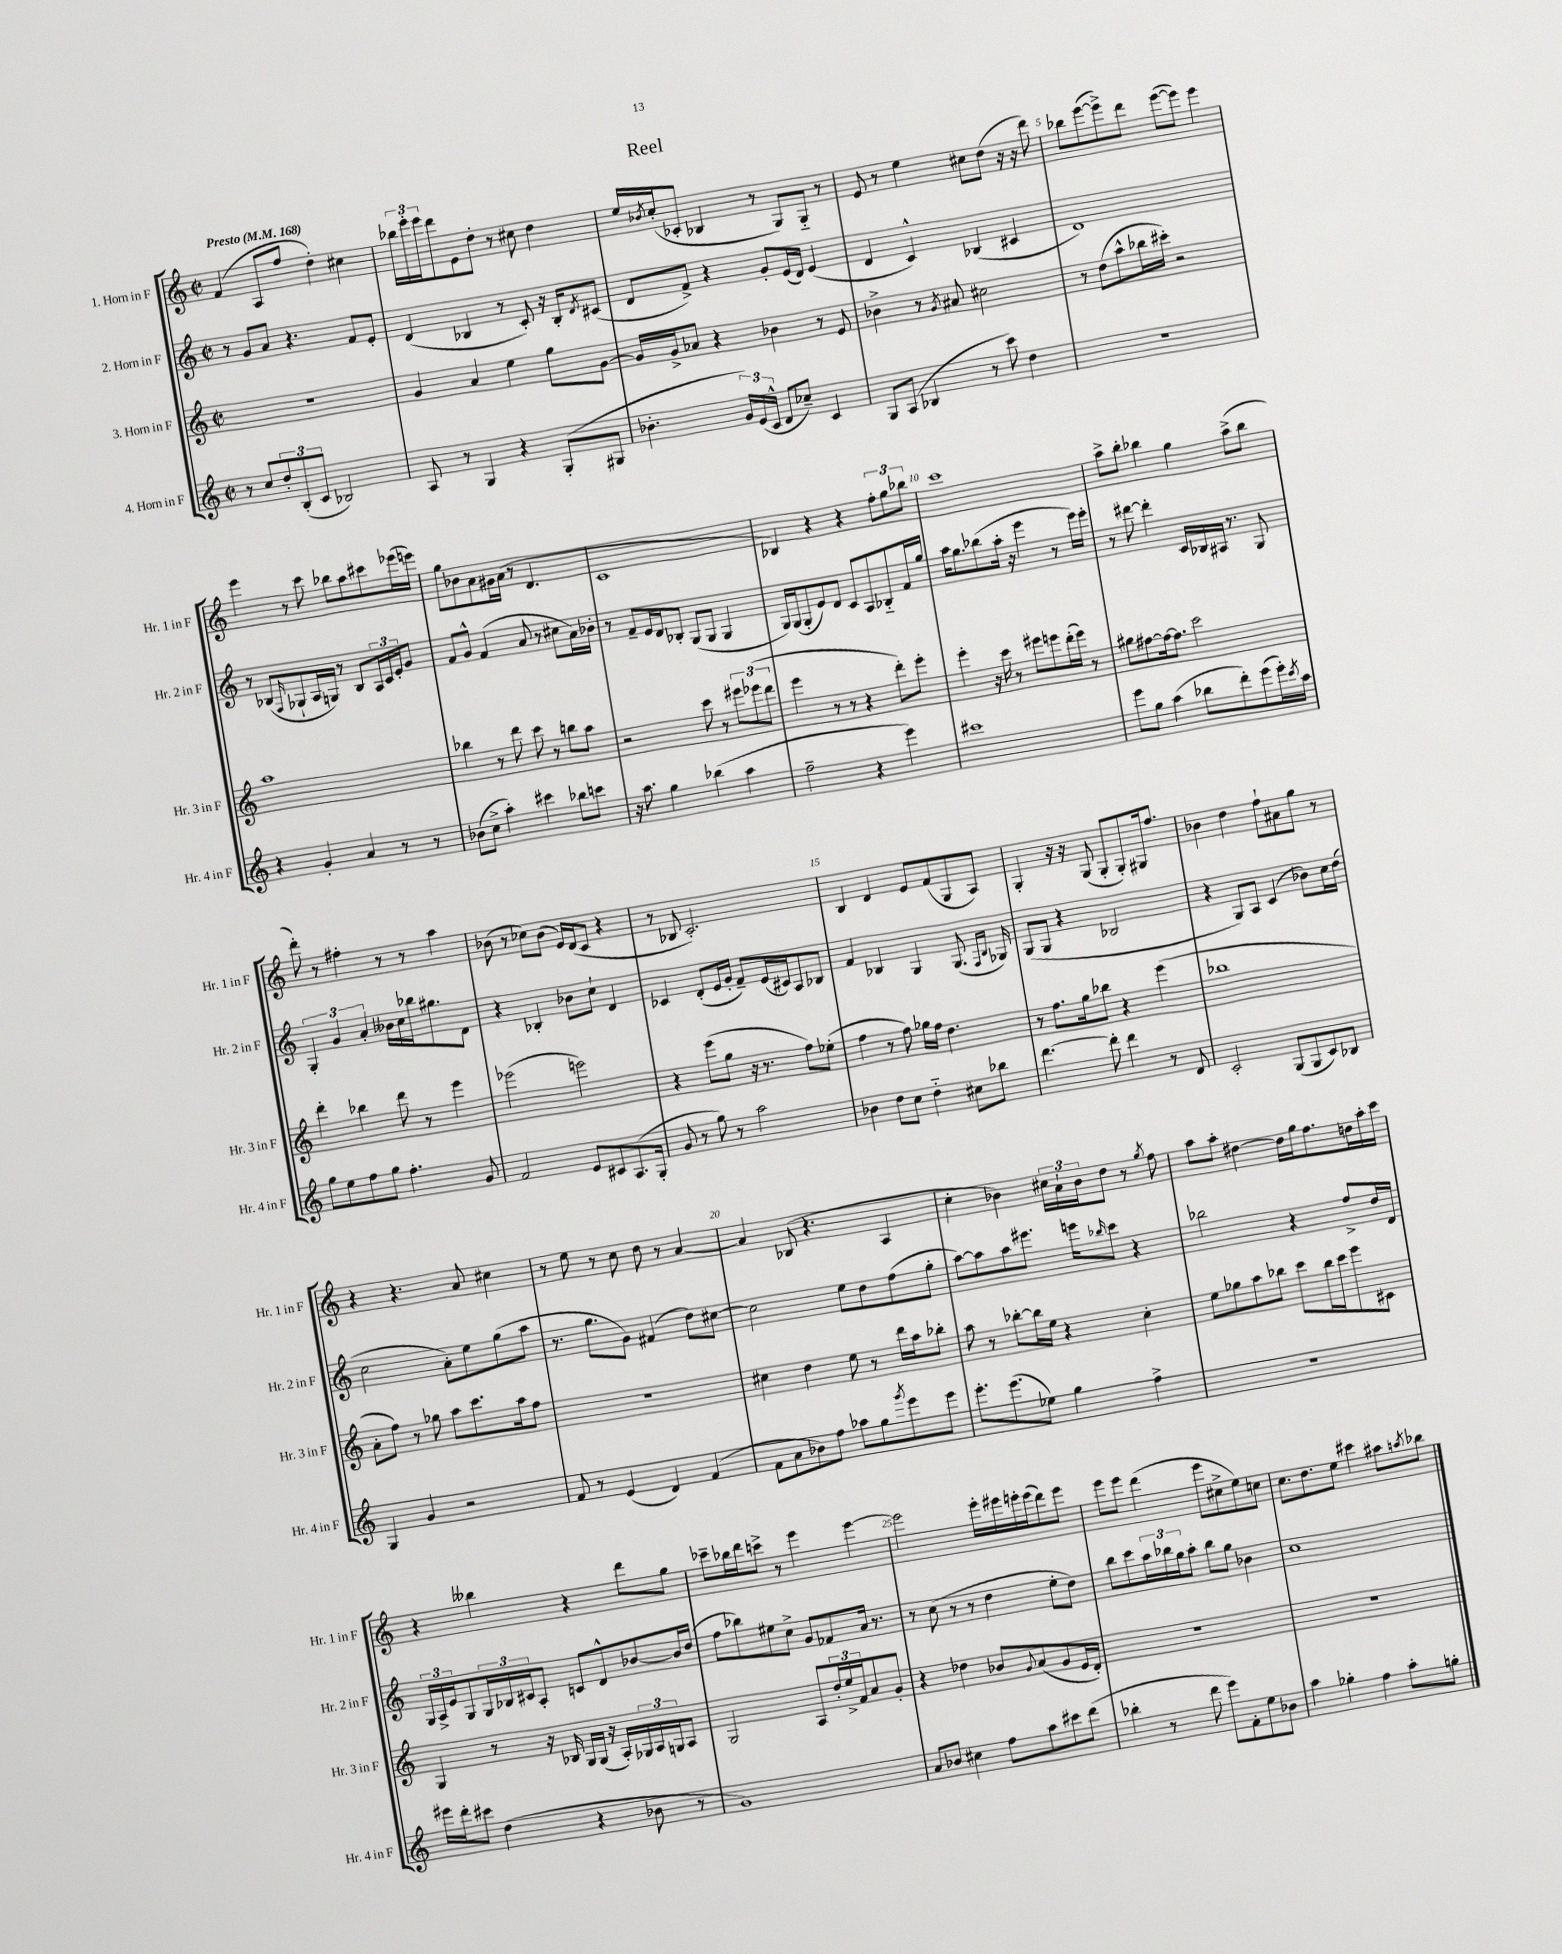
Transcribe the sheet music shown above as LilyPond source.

\header { title = "Reel" }
<<
\new StaffGroup <<
\new Staff = "s0" \with { instrumentName = "1. Horn in F" shortInstrumentName = "Hr. 1 in F" } {
    \clef treble \key c \major \defaultTimeSignature \time 2/2 \tempo "Presto" 4 = 168
    f'4( a8 f''8 d''4-.) cis''4 |
    \tuplet 3/2 { bes''16 e'''16-. e'''16 } d'''8 e'8 d''8-. r8 cis''8 d''4 |
    e''16 \acciaccatura { bes'8 } c''16-.( ces'8-. bes4 r8 g8) g8-_ r8 |
    e'8 r8 e''4 cis''8 d''8( r16 r16 d'''8) |
    bes''8 e'''8~( e'''8->) d'''8 e'''8~( e'''8) e'''4 |
    e'''4 r8 c'''8 bes''8 a''8 cis'''8 ees'''16( e'''16) |
    g''8 bes'8 a'8 gis'16 a'16( r8 d'4. |
    c'1 |
    bes4) r4 r4 \tuplet 3/2 { f''8-. g''8 bes''8 } |
    c'''1 |
    a''8-> b''8-. bes''4 g''4 a''8->( bes''8 |
    d'''8-.) r8 fis''4-. r8 r8 a''4 |
    bes'8( r8 ces''8) bes'8( e'16) d'16( c'8 r4 |
    r8 bes8 c'2.-.) |
    b4 d'4 e'8 f'8( g8 a8) |
    g4-. r16 r16 g8( g8-. g8-.) gis16 f''8. |
    bes'4 d''4 f''8-! ais'8 g''8 r8 |
    r4 r4. a'8 cis''4 |
    r8 e''8 r8 c''8 d''8 r8 a'4~ |
    a'4 bes8( r4. a4 |
    c''4-. bes'4) \tuplet 3/2 { cis''16 a'16-! bes'16 } d''8 r8 \acciaccatura { g''8 } f''8 |
    a''8 a''8-. dis''4~ dis''16 g''16 f''8. d''16 a''16-. c'''16 |
    r4 beses''4 r4 d'''8 g''8 |
    ces'''8-- bes''16 d'''16 c'''8-> r8 e'''4 e'''4~ |
    e'''2 e'''16-. eis'''16 e'''16-. e'''16( d'''8) e'''8 |
    e'''8 e'''8 d'''4( e'''8 cis''8-> e''8) c''8 |
    c''8. d''8. e''8 cis'''4 ais''8 \acciaccatura { a''8 } bes''8 \bar "|." |
}
\new Staff = "s1" \with { instrumentName = "2. Horn in F" shortInstrumentName = "Hr. 2 in F" } {
    \clef treble \key c \major \defaultTimeSignature \time 2/2
    r8 g'8 a'8 r4. f'8 e'8-. |
    d'4( bes4 r8 c'8-.) r16 bes16-. \acciaccatura { d'8 } cis'8( |
    d'8 f'8->) r4 g'8-. e'16( d'16) e'4( |
    d'4 c'4-^) bes4( cis'4 |
    d'1) |
    r8 bes8( \grace { f16 } ges8-! a16 g16) r8 bes8 \tuplet 3/2 { a16 c'16 e'16-. } g'8 |
    f'8 g'8-^ f'4( a'8 r8 cis''8 a'16) bes'16-. |
    r8 f'8-- e'16 d'16 bes8-. g8( g8 g4 |
    g16) g16( g8-. e'8) d'8 c'8 a8 bes8-_ f'16 g''16 |
    a''16 g''8. bes''8( a''16-. r16 e'''4 r8 e'''16) e'''16-. |
    r8 dis'''8~ dis'''4-. c'16 bes16 ais16 r8. g8 |
    \tuplet 3/2 { g4-. g'4 a'4-. } beses'16 c''16 bes''16 gis''8. d'8 |
    r4 bes4-. bes'8 c''8-! d'4 |
    ces'4 d'8-.( e'16 g'16-. f'8--) e'16( cis'16) a8 bes8 |
    f'4 bes4 g4 g8.( \grace { f16 bes16 } ges16) |
    g8( g8 r4 bes2 |
    r4 g8) a8 c'4( bes'8) c''16 d''16( |
    c''2 a'8-.) e''8 g''8( a''8 |
    r8. g''8. g'8) fis'4( d''8) cis''8~ |
    cis''2 e''8 d''8 f''8( g''8-. |
    a''8~) a''8 a''8 eis'''8. e'''16 \grace { bes''16 } c'''8 r4 |
    bes''2 r4 f''8-> d''16 d'16 |
    \tuplet 3/2 { g16 a16-> e'16 } g8 \tuplet 3/2 { g16 bes16 cis'16 } a8-. c'8 d'8-^ bes'8~ bes'16 d''16( |
    f''8 bes''8) eis''8 c''8-> g'8 fes'8 a'16 r8. |
    r8 c''8( r8 r8 d''4 e''8-. d''8) |
    b''8 c'''8 \tuplet 3/2 { a''16 bes''16 g''16 } a''8-. bes''8 g''8 bes'4 |
    c''1 \bar "|." |
}
\new Staff = "s2" \with { instrumentName = "3. Horn in F" shortInstrumentName = "Hr. 3 in F" } {
    \clef treble \key c \major \defaultTimeSignature \time 2/2
    R1 |
    g'4 a'4 e''4 g''8 g'8~ |
    g'16 g'16-> aes'8 r4 bes'4 r8 e'8 |
    bes'4-> r8 \acciaccatura { g'8 } ais'8 cis''2 |
    r8 d''8( a''8-^ bes''16 cis'''16-.) r2 |
    a''1 |
    bes''4 r8 d'''8 c'''8 r8 b''8 a''8 |
    r2 c'''8 r8 \tuplet 3/2 { eis'''8 ees'''8( d'''8 } |
    e'''4 r8 r8 r4 d'''8-.) e'''8-. |
    e'''4-. r16 c'''16 r8 eis'''8 e'''8 d'''16-.( e'''16) r8 |
    gis''8 fis''8~ fis''16~ fis''8. c'''2 |
    d'''4-. bes''4 d'''8 r8 e'''4 |
    ees'''2( e'''2) |
    r4 e'''8( g''8 r16 r8. f''8) ees''8-.( |
    f''4 r8 f''8) ges''16 f''16 d''4. |
    r8 f''8. g''16 bes''8 r4 e'''4( |
    bes''1 |
    a'8-. f''8) r8 ges''8 a''8 c'''8. a''16 f''8 |
    r1 |
    cis''4 d''4 e''8 r8 d'''16 a''16 bes''8-. |
    a''8 r8 bes''8~-. bes''16 e''16 r4 c''4-. |
    e''8 ges''8 a''8 bes''8 c'''8 bes''16 c'''16 e'''8 cis'8 |
    g4 r8 r16 bes16 g16 g16( r16 a16-.) \tuplet 3/2 { ges16 a16 g16 } a8 |
    g2 a8 \tuplet 3/2 { d''16-. e''16-> f'16 } a'8 g'8-. |
    r4 des''4 bes'8 \appoggiatura { g'8 } a'8( g'8 e'16 d'16-.) |
    R1 |
    R1 \bar "|." |
}
\new Staff = "s3" \with { instrumentName = "4. Horn in F" shortInstrumentName = "Hr. 4 in F" } {
    \clef treble \key c \major \defaultTimeSignature \time 2/2
    r8 c''8 \tuplet 3/2 { d''8-. b8-.( c'8 } bes2) |
    a8 r8 g4 r4 g8-.( gis8 |
    bes'4.-. \tuplet 3/2 { g'16) e'16( c'16-^ } d'8 ces''8--) c'4 |
    g8 a8( bes4 r8 c'''8) d''4 |
    r1 |
    r4 g'4-. a'4 r8 r8 |
    bes'8( c''8-> a''4-.) cis'''4 bes''8 c'''8 |
    r16 a''8. g''4 bes''4( a''4 |
    f''2-- r4 e'''4) |
    cis'''1 |
    e'''8 g''8 a''4( bes''8 d'''8-.) e'''8( e'''16-.) \acciaccatura { c'''8 } a''16 |
    g''8 e''8 f''8 g''8 f''4.-. g'8 |
    f'2 e'8 cis'8 a8.( g16-. |
    g'8 r8 g''8) r8 a''2 |
    bes'4 d''8 c''8 d''4-_ cis''8 bes''8 |
    d'''4.~ d'''8-. d'''4 r8 d'8 |
    c'2-. g8( g8 c'8) bes8 |
    g4 g'4 r2 |
    f'8 r8 e'4( d'4) f'4( |
    f'8 a'8 bes'8) f''8 aes''8 g''8 \acciaccatura { g'''8 } e'''8 e'''8 |
    e'''8.-. e'''8.( ees''8) g''4 f''4-> |
    R1 |
    eis'''16 d'''16-. cis'''8 d''4( r4 bes'8 r8 |
    g'1) |
    a'8 bes'8 cis''4 f''8 a''8 cis'''8 d'''8( |
    bes''4-. r8 d'''8 e'''8) f'8-. e''8 bes'8 |
    a''4 ges''4-. f''4 a''8-. g''8-. \bar "|." |
}
>>
>>
\layout { \context { \Score \override BarNumber.break-visibility = ##(#f #t #t) barNumberVisibility = #(every-nth-bar-number-visible 5) } }
